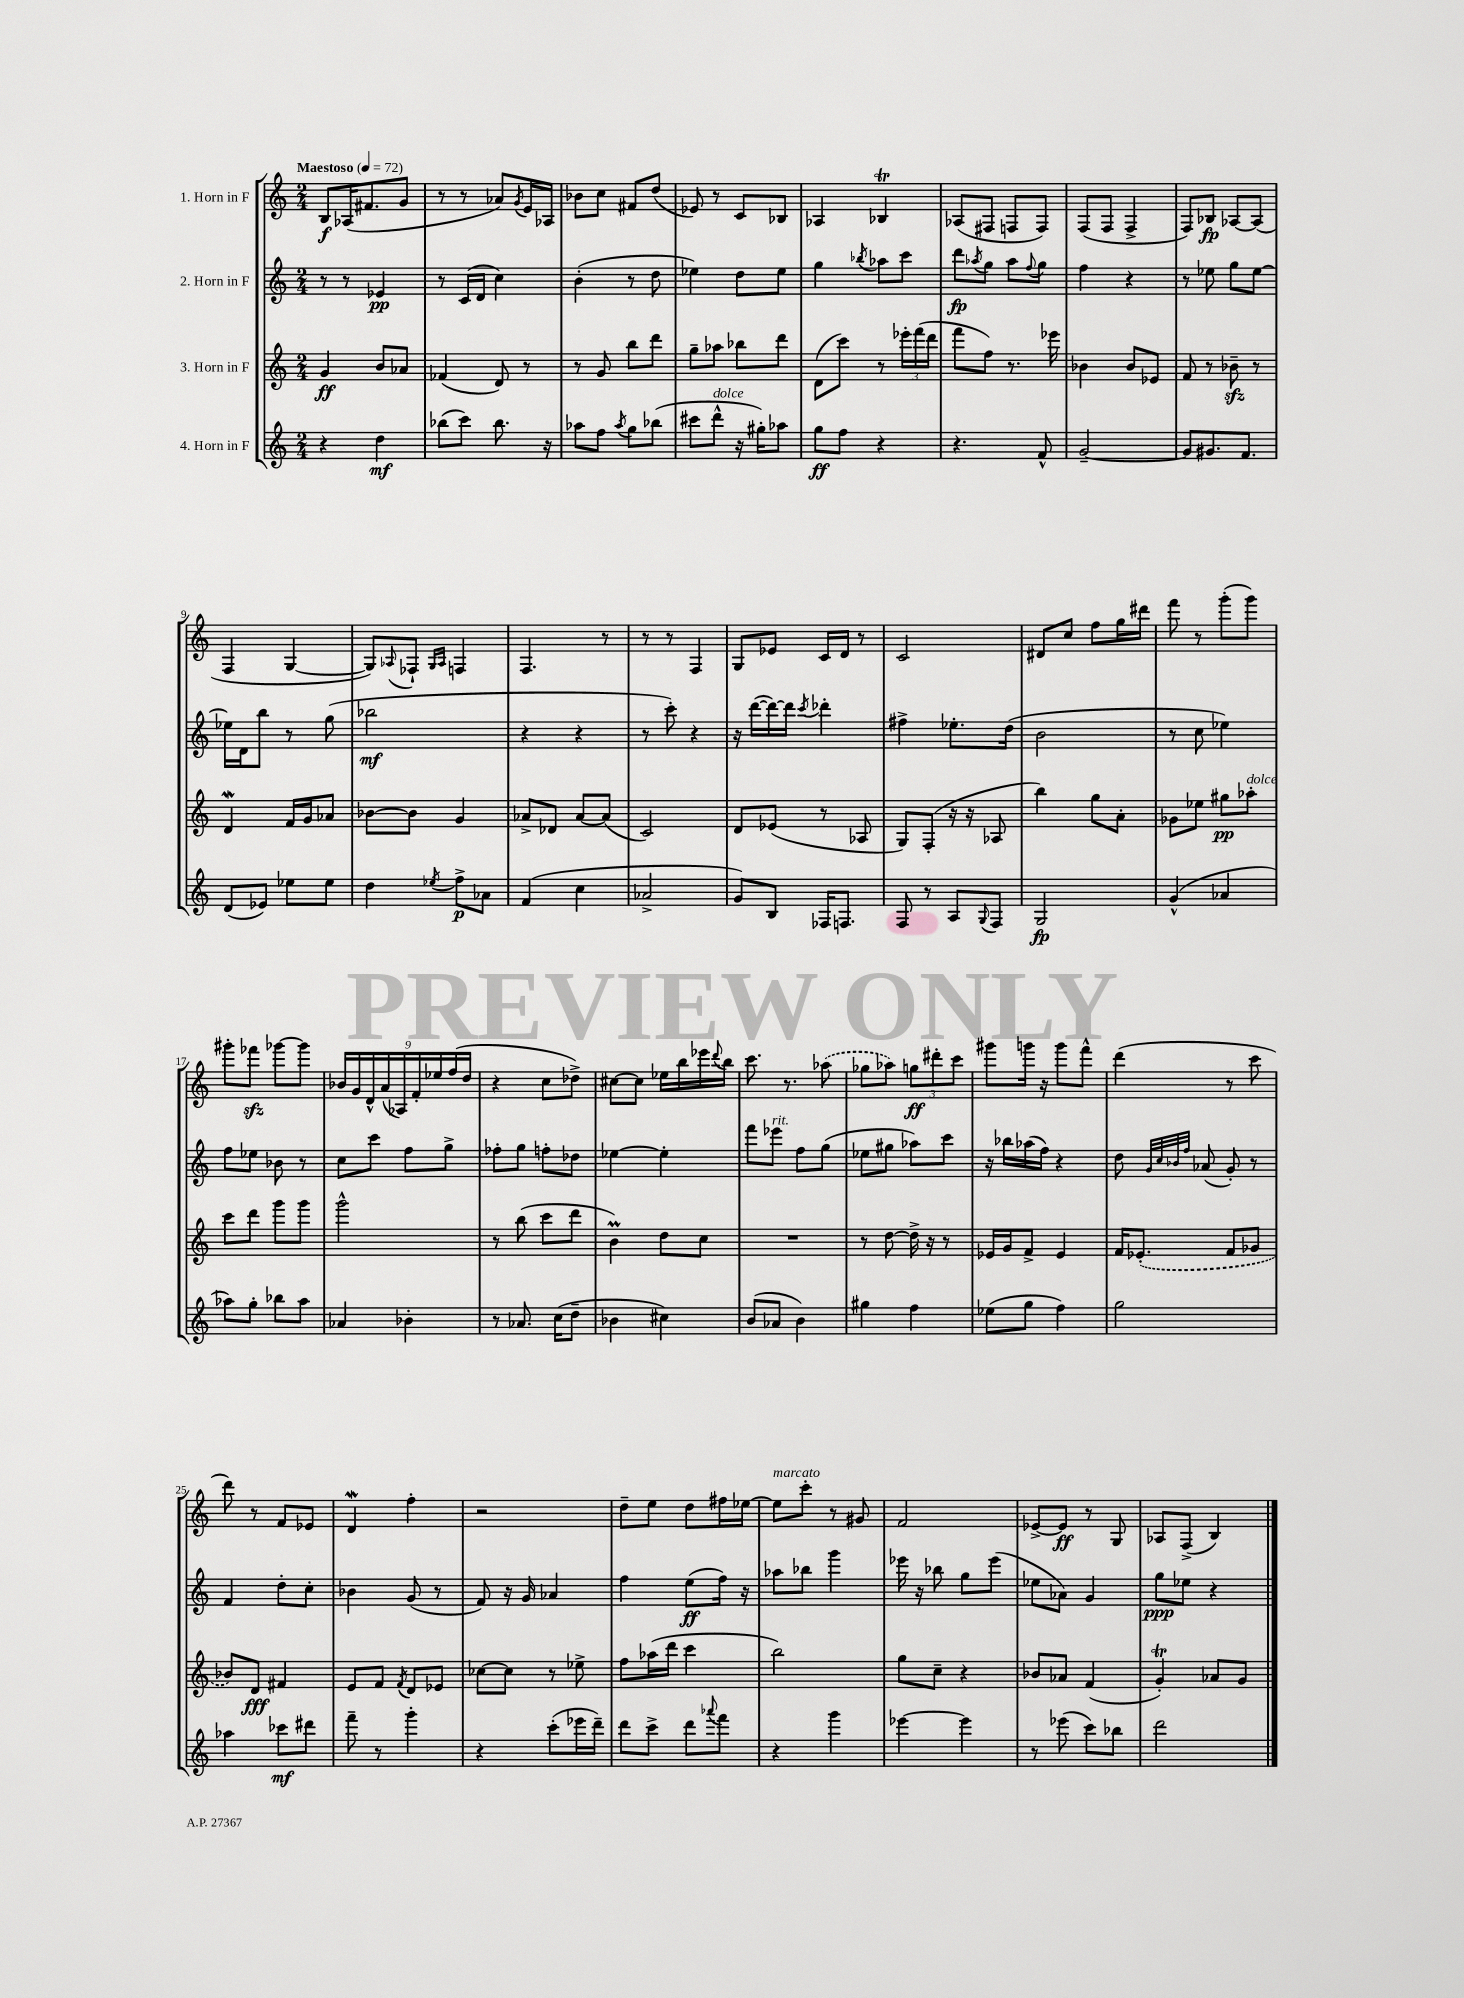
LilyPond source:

<<
\new StaffGroup <<
\new Staff = "s0" \with { instrumentName = "1. Horn in F" } {
    \clef treble \key c \major \numericTimeSignature \time 2/4 \tempo "Maestoso" 4 = 72
    b8\f aes16( fis'8. g'8 |
    r8 r8 aes'8) \acciaccatura { g'8 } e'16 aes16 |
    bes'8 c''8 fis'8 d''8( |
    ees'8) r8 c'8 bes8 |
    aes4 bes4\trill |
    aes8( fis8 f8 f8) |
    f8( f8 f4-> |
    f8) bes8\fp aes8~ aes8( |
    f4 g4~ |
    g8) \appoggiatura { aes8 } fes8-! \grace { g16 aes16 } f4 |
    f4. r8 |
    r8 r8 f4 |
    g8 ees'8 c'16 d'16 r8 |
    c'2 |
    dis'8 c''8 f''8 g''16 dis'''16 |
    f'''8 r8 g'''8-.( g'''8) |
    gis'''8-. fes'''8\sfz ges'''8~ ges'''8 |
    \tuplet 9/8 { bes'16 g'16 d'16-^ a'16( aes16) f'16-. ees''16 f''16( d''16 } |
    r4 c''8 des''8->) |
    cis''8~ cis''8 ees''16 b''16 ees'''16 \appoggiatura { d'''8 } b''16 |
    c'''8. r8. \once \slurDashed aes''8( |
    ges''8 aes''8) \tuplet 3/2 { g''8\ff dis'''8-. c'''8 } |
    gis'''8 g'''16 r16 g'''8 f'''8-^ |
    d'''4( r8 c'''8 |
    d'''8) r8 f'8 ees'8 |
    d'4\mordent f''4-. |
    r2 |
    d''8-- e''8 d''8 fis''16 ees''16~ |
    ees''8^\markup { \italic "marcato" } c'''8-. r8 gis'8 |
    f'2 |
    ees'8~-> ees'8\ff r8 g8 |
    aes8 f8->( b4) \bar "|." |
}
\new Staff = "s1" \with { instrumentName = "2. Horn in F" } {
    \clef treble \key c \major \numericTimeSignature \time 2/4
    r8 r8 ees'4\pp |
    r8 c'16( d'16 c''4) |
    b'4-.( r8 d''8 |
    ees''4) d''8 ees''8 |
    g''4 \acciaccatura { bes''8 } aes''8 c'''8 |
    d'''8\fp \acciaccatura { aes''8 } g''8 aes''8 \appoggiatura { f''8 } g''8 |
    f''4 r4 |
    r8 ees''8 g''8 ees''8~ |
    ees''16 d'16 b''8 r8 g''8( |
    bes''2\mf |
    r4 r4 |
    r8 c'''8-.) r4 |
    r16 d'''16~( d'''16~) d'''16 \acciaccatura { c'''8 } des'''4-. |
    fis''4-> ees''8.-. d''16( |
    b'2 |
    r8 c''8 ees''4) |
    f''8 ees''8 bes'8 r8 |
    c''8 c'''8 f''8 g''8-> |
    fes''8-. g''8 f''8-. des''8 |
    ees''4~ ees''4-. |
    f'''8 ees'''8^\markup { \italic "rit." } f''8 g''8( |
    ees''8 gis''8 aes''8) c'''8 |
    r16 bes''16 aes''16( f''16) r4 |
    d''8 \grace { g'32 c''32 bes'32 f''32 } aes'8( g'8-.) r8 |
    f'4 d''8-. c''8-. |
    bes'4 g'8( r8 |
    f'8) r16 g'16 aes'4 |
    f''4 e''8\ff( f''16) r16 |
    aes''8 bes''8 g'''4 |
    ees'''16 r16 bes''8 g''8 ees'''8( |
    ees''8 aes'8) g'4 |
    g''8\ppp ees''8 r4 \bar "|." |
}
\new Staff = "s2" \with { instrumentName = "3. Horn in F" } {
    \clef treble \key c \major \numericTimeSignature \time 2/4
    g'4\ff b'8 aes'8 |
    fes'4( d'8) r8 |
    r8 g'8 b''8 d'''8 |
    g''8-- aes''8 bes''8 d'''8 |
    d'8( c'''8) r8 \tuplet 3/2 { ees'''16-. f'''16( d'''16 } |
    f'''8 f''8) r8. ees'''16 |
    bes'4 bes'8 ees'8 |
    f'8 r8 bes'8--\sfz r8 |
    d'4\mordent f'16 g'16 aes'8 |
    bes'8~ bes'8 g'4 |
    aes'8-> des'8 aes'8~ aes'8( |
    c'2) |
    d'8 ees'8( r8 aes8 |
    g8) f8-.( r16 r16 aes8 |
    b''4) g''8 a'8-. |
    ges'8 ees''8 gis''8\pp aes''8-.^\markup { \italic "dolce" } |
    c'''8 d'''8 g'''8 g'''8 |
    g'''2-^ |
    r8 b''8( c'''8 d'''8 |
    b'4\prall) d''8 c''8 |
    R2 |
    r8 d''8~ d''16-> r16 r8 |
    ees'16 g'16 f'8-> ees'4 |
    f'16 \once \slurDashed ees'8.-.( f'8 ges'8 |
    bes'8) d'8\fff fis'4 |
    e'8 f'8 \acciaccatura { f'8 } d'8 ees'8 |
    ces''8~ ces''8 r8 ees''8-> |
    f''8 aes''16( d'''16 c'''4 |
    b''2) |
    g''8 c''8-- r4 |
    bes'8 aes'8 f'4( |
    g'4-.\trill) aes'8 g'8 \bar "|." |
}
\new Staff = "s3" \with { instrumentName = "4. Horn in F" } {
    \clef treble \key c \major \numericTimeSignature \time 2/4
    r4 d''4\mf |
    bes''8( c'''8) bes''8. r16 |
    aes''8 f''8 \acciaccatura { aes''8 } g''8 bes''8( |
    cis'''8 d'''8-^^\markup { \italic "dolce" } r16 gis''16-.) aes''8 |
    g''8\ff f''8 r4 |
    r4. f'8-^ |
    g'2~-- |
    g'8 gis'8. f'8. |
    d'8( ees'8) ees''8 ees''8 |
    d''4 \acciaccatura { ees''8 } f''8->\p aes'8 |
    f'4( c''4 |
    aes'2-> |
    g'8) b8 fes16 f8. |
    f8 r8 a8 \appoggiatura { g8 } f8 |
    g2\fp |
    g'4-^( aes'4 |
    aes''8) g''8-. bes''8 aes''8 |
    aes'4 bes'4-. |
    r8 aes'8. c''16( d''8-- |
    bes'4 cis''4) |
    b'8( aes'8 b'4) |
    gis''4 f''4 |
    ees''8( g''8 f''4) |
    g''2 |
    aes''4 ces'''8\mf dis'''8 |
    f'''8-- r8 g'''4-. |
    r4 c'''8-.( ees'''16 d'''16--) |
    d'''8 c'''8-> d'''8 \appoggiatura { aes'''8 } f'''8 |
    r4 g'''4 |
    ees'''4~ ees'''4 |
    r8 ees'''8( c'''8) bes''8 |
    d'''2 \bar "|." |
}
>>
>>
